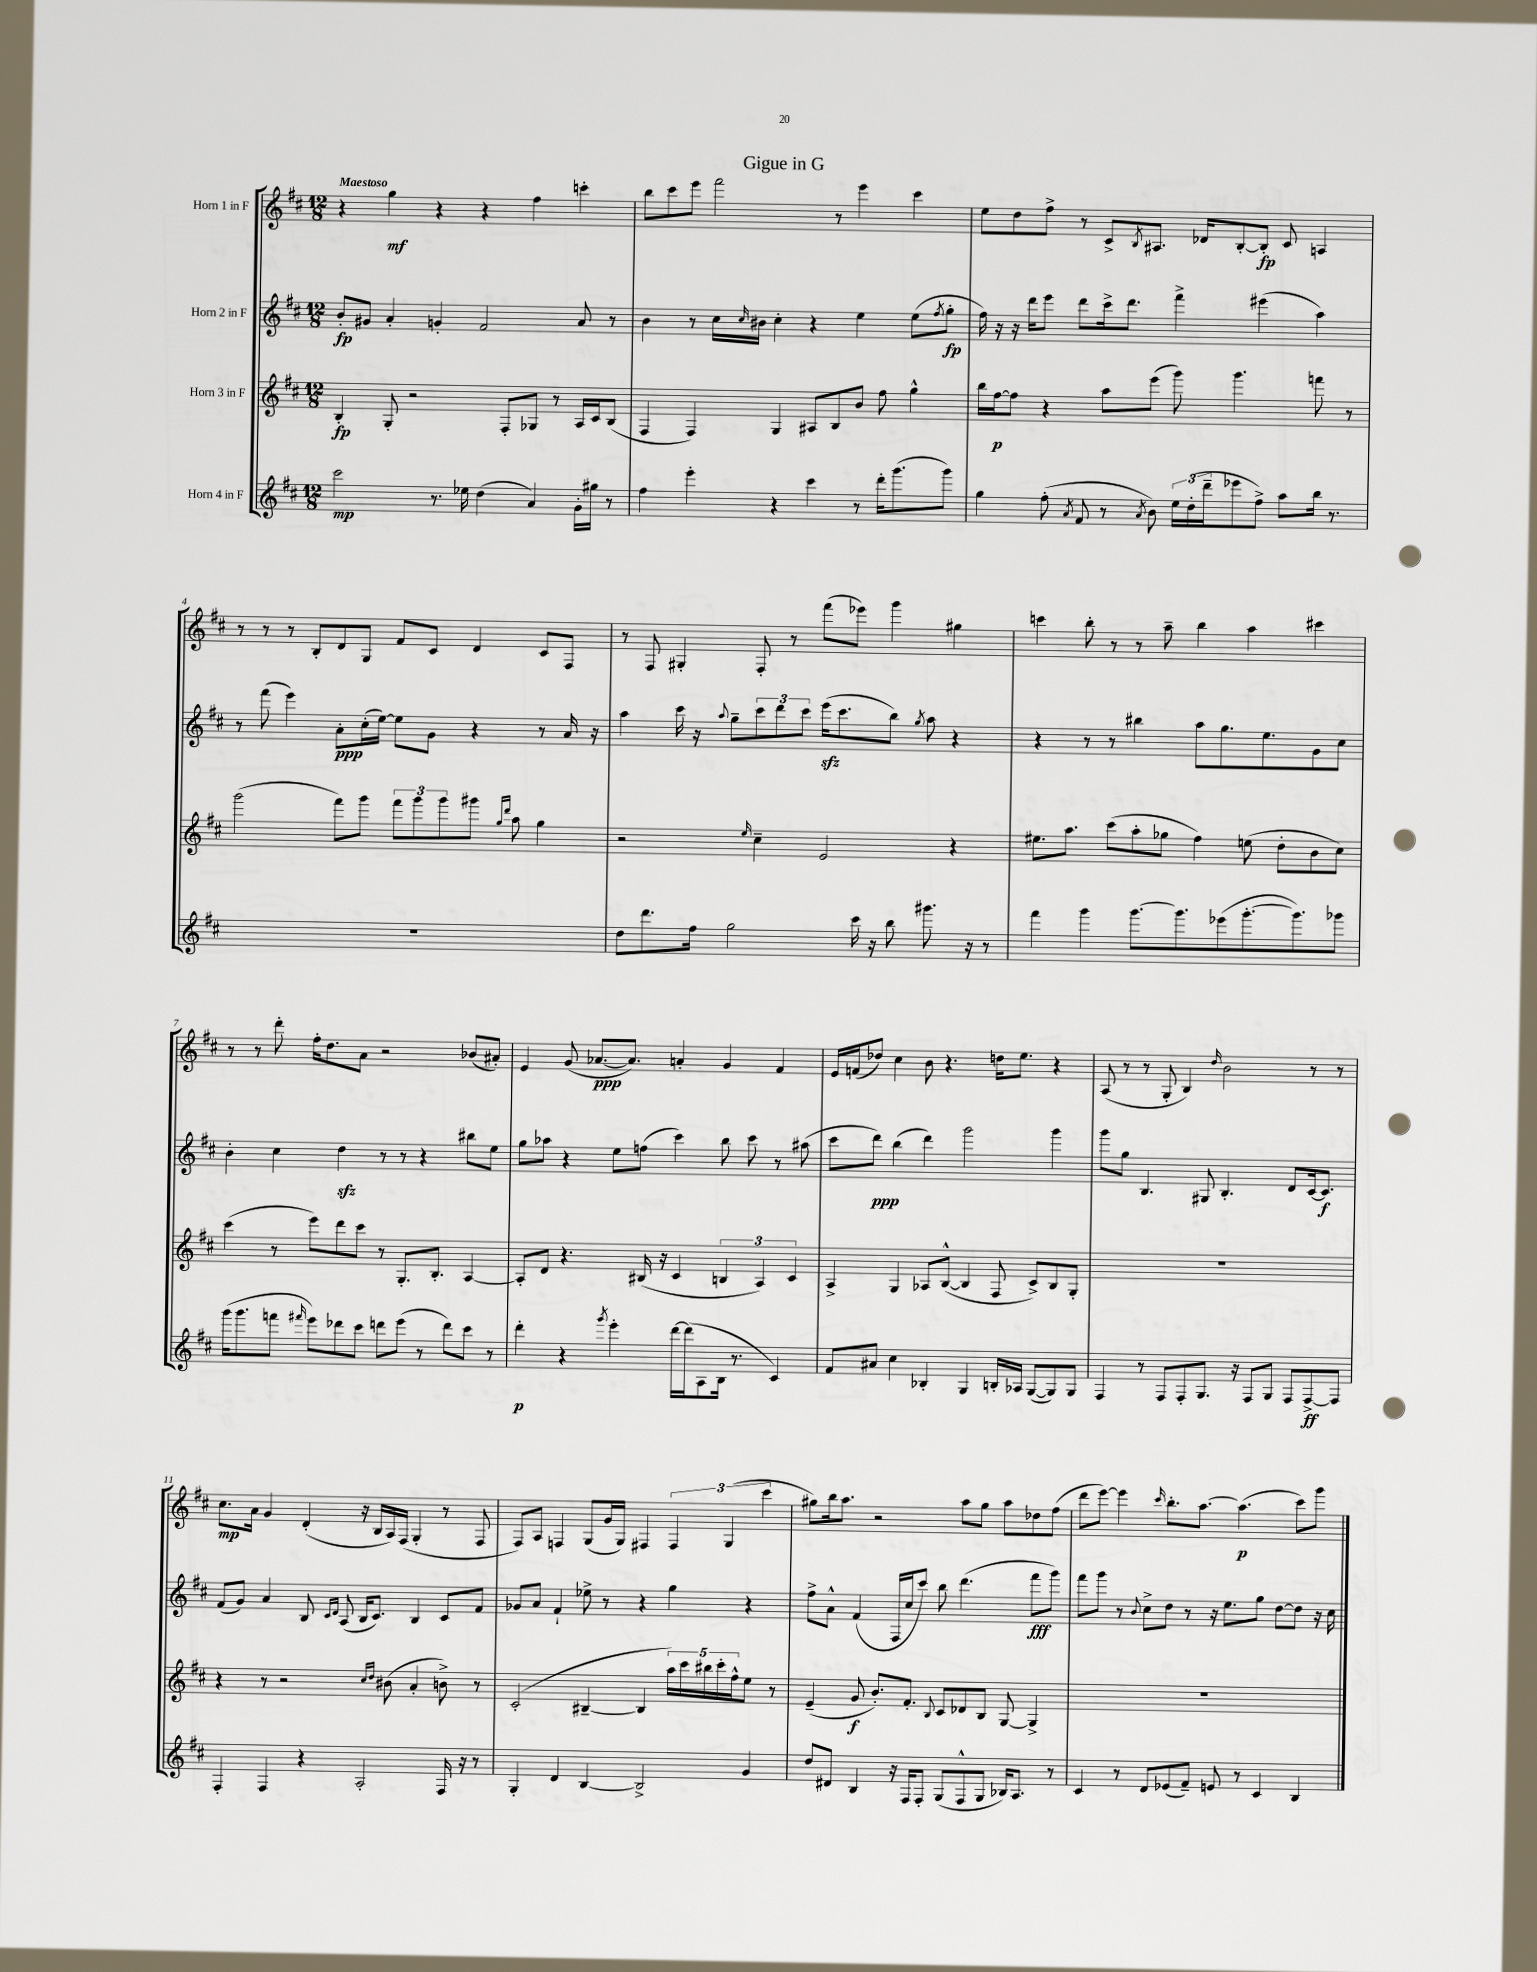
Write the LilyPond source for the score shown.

\header { title = "Gigue in G" }
<<
\new StaffGroup <<
\new Staff = "s0" \with { instrumentName = "Horn 1 in F" } {
    \clef treble \key d \major \numericTimeSignature \time 12/8 \tempo "Maestoso"
    r4 g''4\mf r4 r4 fis''4 c'''4-. |
    b''8 cis'''8 e'''8 fis'''2 r8 e'''4 cis'''4 |
    e''8 d''8 fis''8-> r8 cis'8-> \acciaccatura { b8 } ais8. des'16 b8~-. b8-.\fp cis'8 a4 |
    r8 r8 r8 b8-. d'8 g8 fis'8 cis'8 d'4 cis'8 fis8 |
    r8 fis8 gis4-. fis8-. r8 fis'''8( ees'''8) g'''4 gis''4 |
    c'''4 b''8-. r8 r8 a''8-- b''4 a''4 cis'''4 |
    r8 r8 d'''8-. fis''16-. d''8. a'8 r2 bes'8( ais'8-.) |
    e'4 g'8( aes'8.~\ppp aes'8.) a'4-. g'4 fis'4 |
    e'16 f'16( des''8) cis''4 b'8 r4. d''16 e''8. r4 |
    a8( r8 r8 g8-. b4) \grace { d''16 } b'2 r8 r8 |
    cis''8.\mp a'16 g'4 d'4-.( r16 b16 a16) fis16( g4-. r8 fis8 |
    fis8) a8 f4 g8( g'16 g16) fis4 \tuplet 3/2 { fis4 g4( cis'''4 } |
    gis''8) b''16 a''8. r2 a''8 gis''8 a''8 des''8 fis''8( |
    d'''8 e'''8~) e'''4 \grace { cis'''16 } b''8.-. a''8.~ a''4.\p( cis'''8) g'''8 \bar "|." |
}
\new Staff = "s1" \with { instrumentName = "Horn 2 in F" } {
    \clef treble \key d \major \numericTimeSignature \time 12/8
    b'8-.\fp gis'8 a'4-. g'4-. fis'2 a'8 r8 |
    b'4 r8 cis''16 \grace { cis''16 } bis'16 cis''4-. r4 e''4 e''8( \acciaccatura { fis''8 } g''8-.\fp |
    fis''16) r16 r16 d'''16 e'''8 d'''8 cis'''16-> d'''8. fis'''4-> eis'''4( a''4) |
    r8 fis'''8( e'''4) a'8-.\ppp cis''16-.( e''16~) e''8 g'8 r4 r8 a'16 r16 |
    a''4 cis'''16 r16 \appoggiatura { a''8 } g''8-- \tuplet 3/2 { cis'''8 d'''8 cis'''8 } e'''16\sfz( cis'''8. b''8) \acciaccatura { g''8 } a''8 r4 |
    r4 r8 r8 bis''4 a''8 g''8. e''8. g'8 cis''8 |
    b'4-. cis''4 d''4\sfz r8 r8 r4 bis''8 e''8 |
    g''8 aes''8 r4 e''8 f''8( cis'''4) b''8 cis'''8 r8 ais''8( |
    cis'''8 d'''8\ppp) b''4( d'''4) g'''2 g'''4 |
    g'''8 g''8 b4. gis8 b4.-. d'8 cis'16~ cis'8.\f |
    fis'8( g'8) a'4 b8 \grace { cis'16 d'16 } a8( b16 cis'8.) b4 cis'8 fis'8 |
    ges'8 a'8 fis'4-! ees''8-> r8 r4 g''4 r4 |
    fis''8-> a'8-^ fis'4( fis16 cis''16 cis'''8) b''8 d'''4.( fis'''8\fff g'''8) |
    fis'''8 g'''8 r8 \appoggiatura { b'8 } cis''8-> d''8 r8 r16 e''8. g''8 d''8~ d''8 r16 cis''16 \bar "|." |
}
\new Staff = "s2" \with { instrumentName = "Horn 3 in F" } {
    \clef treble \key d \major \numericTimeSignature \time 12/8
    b4-.\fp g8-. r2 fis8-. ges8 r8 a16 cis'16 b8( |
    fis4 fis4) g4 ais8 b8 b'8 fis''8 g''4-^ |
    b''16 fis''16~\p fis''8 r4 a''8 e'''8( g'''8) g'''4. f'''8 r8 |
    g'''2( fis'''8) g'''8 \tuplet 3/2 { fis'''8 g'''8 g'''8 } gis'''8 \grace { g''16 d'''16 } a''8 g''4 |
    r2 \grace { e''16 } cis''4-- e'2 r4 |
    eis''8. a''8. cis'''8( a''8-. ges''8 fis''4) e''8( d''8-. b'8 cis''8) |
    cis'''4( r8 e'''8) d'''8 cis'''8 r8 g8.-. b8.-. a4~ |
    a8-. d'8 r4. bis16( r16 cis'4 \tuplet 3/2 { b4 a4) cis'4 } |
    a4-> g4 aes8 b8~-^( b4 fis8 cis'8->) b8 g8-. |
    R1. |
    r4 r8 r2 \grace { cis''16 d''16 } bis'8( a'4-. b'8->) r8 |
    cis'2-.( bis4~-- bis4 \tuplet 5/4 { a''16) cis'''16 bis''16 cis'''16-. fis''16-^ } e''8 r8 |
    e'4--( g'8\f b'8.-.) fis'8.-. \appoggiatura { b8 } cis'8 des'8 b8 g8~ g4-> |
    R1. \bar "|." |
}
\new Staff = "s3" \with { instrumentName = "Horn 4 in F" } {
    \clef treble \key d \major \numericTimeSignature \time 12/8
    cis'''2\mp r8. ees''16 d''4( a'4) g'16-. gis''16 r8 |
    fis''4 e'''4-. r4 cis'''4 r8 d'''16-. g'''8.( g'''8) |
    g''4 fis''8-.( \acciaccatura { a'8 } fis'8 r8 \acciaccatura { a'8 } b'8) \tuplet 3/2 { e''16 d''16-.( d'''16-- } ees'''8 fis''8->) a''8 b''16 r8. |
    R1. |
    d''8 d'''8. fis''16 g''2 cis'''16 r16 b''8 gis'''8. r16 r8 |
    fis'''4 g'''4 g'''8.~ g'''8. ees'''8( g'''8.~-. g'''8.) ges'''8 |
    g'''16( g'''8. f'''8 \grace { fis'''16 } e'''8) des'''8 cis'''8 d'''8 e'''8( r8 d'''8) cis'''8 r8 |
    d'''4-.\p r4 \acciaccatura { g'''8 } e'''4-. d'''16~ d'''16( a8 b16 r8. cis'4) |
    fis'8 ais'8 cis''4 bes4-. g4 b16-. aes16 g8~( g8) g8 |
    fis4 r8 fis8 fis8-. g8. r16 fis8 g8 fis8 fis8~->\ff fis8 |
    fis4-. fis4 r4 a2-. fis16 r16 r8 |
    g4-. d'4 b4~ b2-> g'4 |
    d''8 dis'8 b4 r16 fis16 fis8-. g8( fis8-^ g8 bes16) a8. r8 |
    cis'4 r8 d'8 ees'8( fis'8--) e'8 r8 cis'4 b4 \bar "|." |
}
>>
>>
